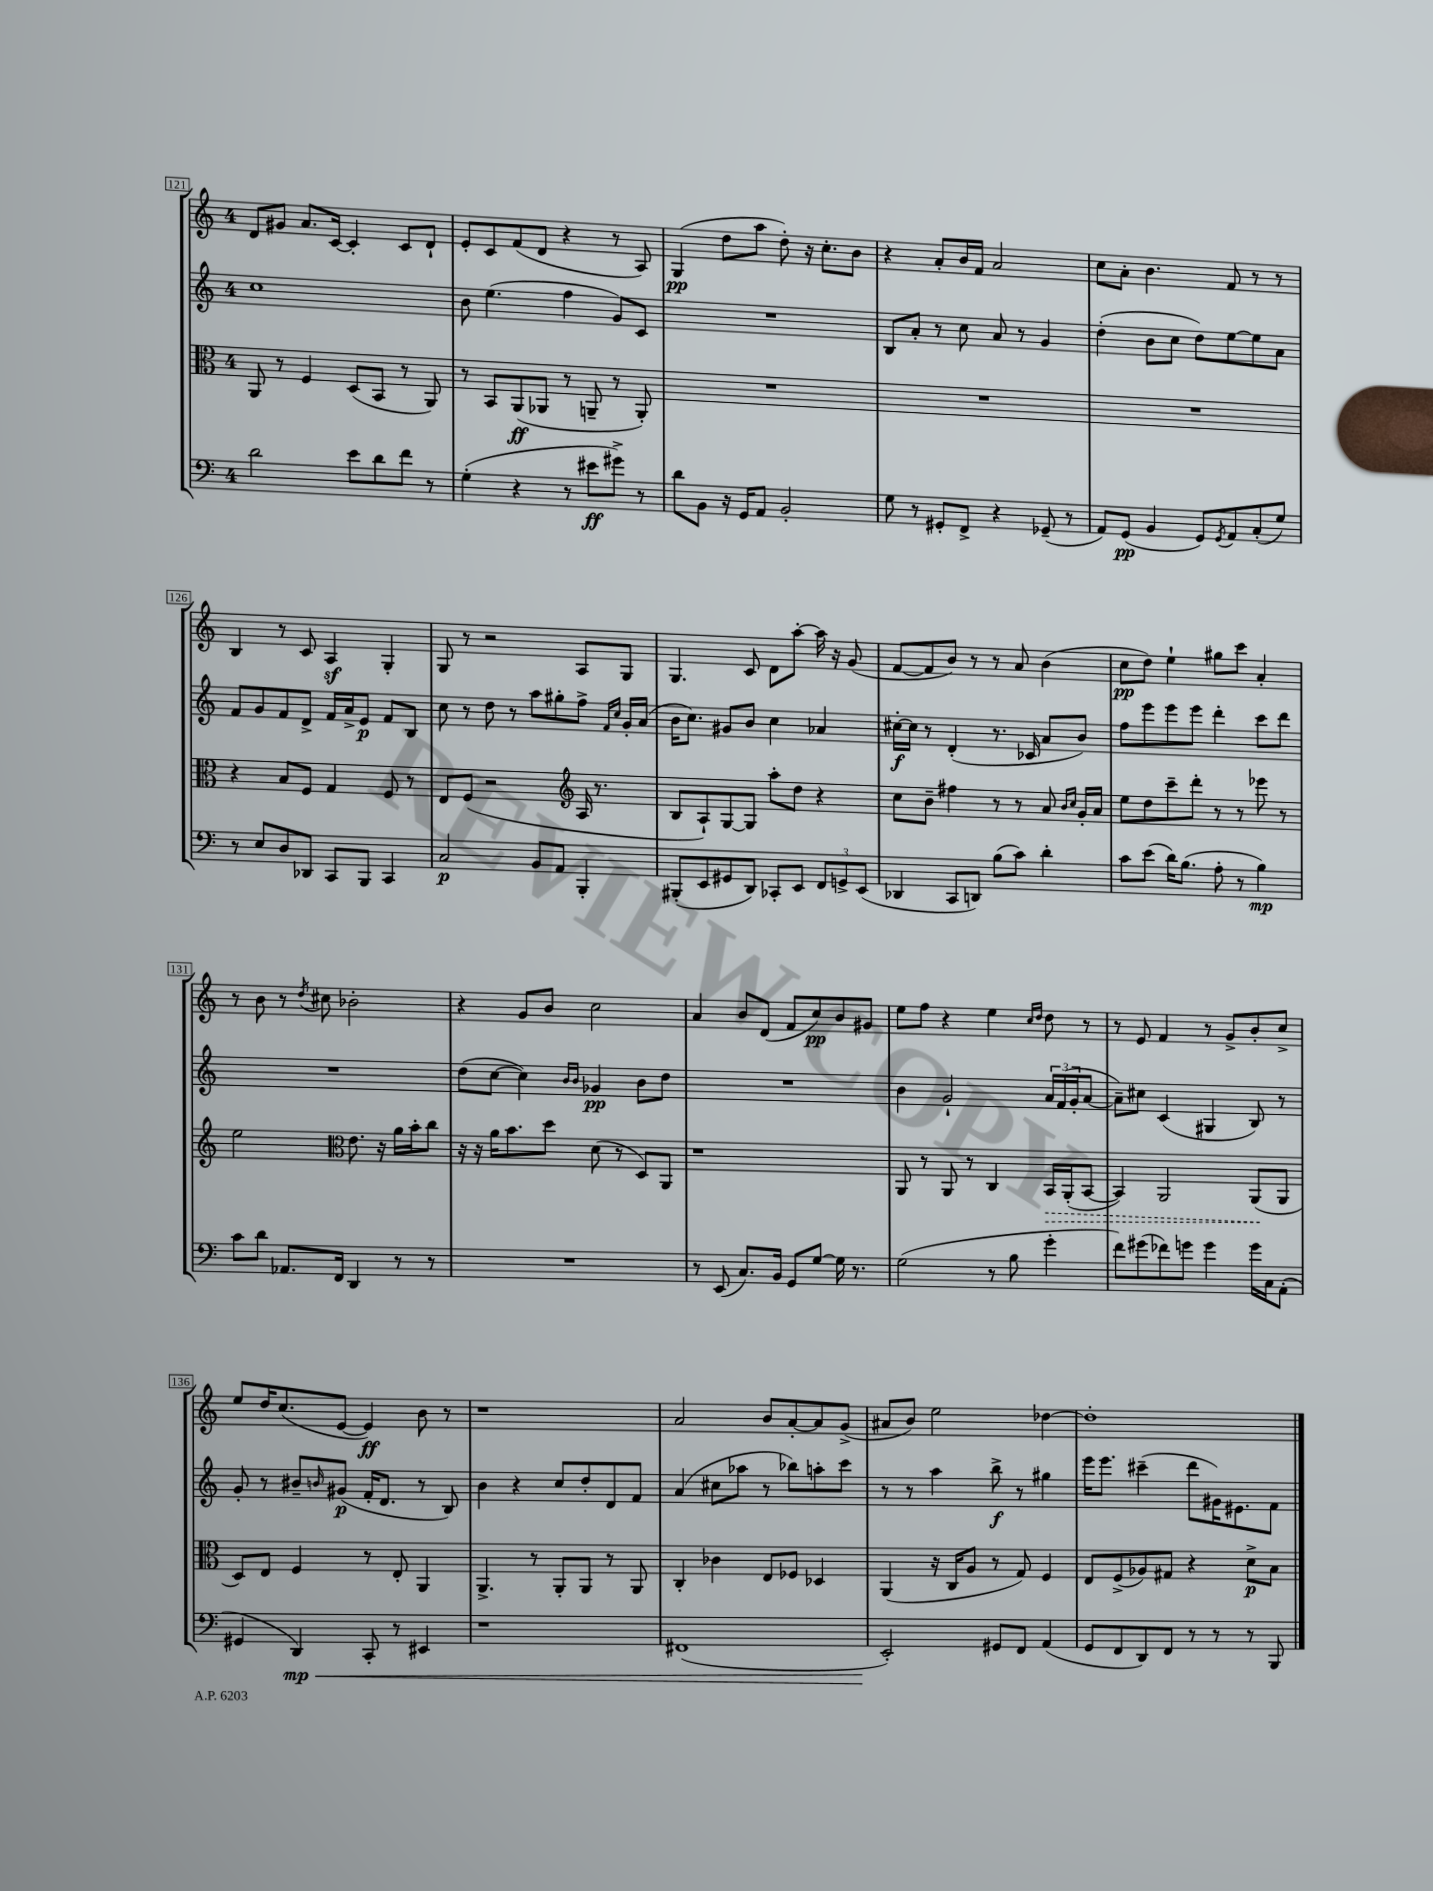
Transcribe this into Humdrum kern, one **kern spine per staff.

**kern	**dynam	**kern	**dynam	**kern	**dynam	**kern	**dynam
*part4	*part4	*part3	*part3	*part2	*part2	*part1	*part1
*staff4	*staff4	*staff3	*staff3	*staff2	*staff2	*staff1	*staff1
*clefF4	*	*clefC3	*	*clefG2	*	*clefG2	*
*k[]	*	*k[]	*	*k[]	*	*k[]	*
*M4/4	*	*M4/4	*	*M4/4	*	*M4/4	*
=121	=121	=121	=121	=121	=121	=121	=121
2d\	.	8AA/	.	1cc	.	8d/L	.
.	.	8r	.	.	.	8g#X/J	.
.	.	4F/	.	.	.	8.a/L	.
.	.	.	.	.	.	[16c/Jk	.
8e\L	.	(8D/L	.	.	.	4c'/]	.
8d\	.	8BB/J	.	.	.	.	.
8f\J	.	8r	.	.	.	8c/L	.
8r	.	8AA/)	.	.	.	8d`/J	.
=122	=122	=122	=122	=122	=122	=122	=122
(4G'\	.	8r	.	8b\	.	8e'/L	.
.	.	8BB/L	.	(4.ee\	.	8c/	.
4r	.	(8AA/	ff	.	.	(8f/	.
.	.	8AA-X/J	.	.	.	8d/J	.
8r	.	8r	.	4ff\	.	4r	.
8e#X\L	ff	8AAn~/	.	.	.	.	.
8g#X^\J)	.	8r	.	8g/L)	.	8r	.
8r	.	8AA'/)	.	8c/J	.	8A/)	.
=123	=123	=123	=123	=123	=123	=123	=123
8d\L	.	1r	.	1r	.	(4G/	pp
8BB\J	.	.	.	.	.	.	.
16r	.	.	.	.	.	8dd\L	.
16GG/KL	.	.	.	.	.	.	.
8AA/J	.	.	.	.	.	8aa\J	.
2BB'/	.	.	.	.	.	8dd'\)	.
.	.	.	.	.	.	16r	.
.	.	.	.	.	.	8.cc'\L	.
.	.	.	.	.	.	8b\J	.
=124	=124	=124	=124	=124	=124	=124	=124
8G\	.	1r	.	8B/L	.	4r	.
8r	.	.	.	8a'/J	.	.	.
8GG#X'/L	.	.	.	8r	.	8a'/L	.
8FF^/J	.	.	.	8cc\	.	16b/L	.
.	.	.	.	.	.	16f/JJ	.
4r	.	.	.	8a/	.	2a/	.
.	.	.	.	8r	.	.	.
(8GG-X~/	.	.	.	4g/	.	.	.
8r	.	.	.	.	.	.	.
=125	=125	=125	=125	=125	=125	=125	=125
8AA/L)	.	1r	.	(4dd'\	.	8cc\L	.
(8GG/J	pp	.	.	.	.	8a'\J	.
4BB/	.	.	.	8b\L	.	4.b\	.
.	.	.	.	8cc\J	.	.	.
8GG/L)	.	.	.	8dd\L)	.	.	.
8qGG/	.	.	.	.	.	.	.
8AA/	.	.	.	[8ee\	.	8f/	.
(8C'/	.	.	.	8ee\]	.	8r	.
8G/J)	.	.	.	8a\J	.	8r	.
!!LO:LB:g=z
=126	=126	=126	=126	=126	=126	=126	=126
8r	.	4r	.	8f/L	.	4B/	.
8E/L	.	.	.	8g/	.	.	.
8D/	.	8B/L	.	8f/	.	8r	.
8DD-X/J	.	8F/J	.	8d^/J	.	8c/	.
8CC/L	.	4G/	.	16f/LL	.	4Az/	.
.	.	.	.	16a^/J	.	.	.
8BBB/J	.	.	.	8e/J	p	.	.
4CC/	.	8F/	.	8f/L	.	4G'/	.
.	.	8r	.	8B/J	.	.	.
=127	=127	=127	=127	=127	=127	=127	=127
2C/	p	8E/L	.	8cc\	.	8G/	.
.	.	(8F/J	.	8r	.	8r	.
.	.	2r	.	8dd\	.	2r	.
.	.	.	.	8r	.	.	.
8BB/L	.	.	.	8aa\L	.	.	.
8AA/J	.	.	.	8gg#X'\	.	.	.
*	*	*clefG2	*	*	*	*	*
4BBB'/	.	16A/	.	8ff^\J	.	8A/L	.
.	.	8.r	.	.	.	.	.
.	.	.	.	16qqf/LL	.	.	.
.	.	.	.	16qqcc/JJ	.	.	.
.	.	.	.	16g'/LL	.	8G/J	.
.	.	.	.	(16a/JJ	.	.	.
=128	=128	=128	=128	=128	=128	=128	=128
(8BBB#X'/L	.	8B/L	.	16b\KL	.	4.G/	.
.	.	.	.	8.cc\J)	.	.	.
8EE/	.	8A`/)	.	.	.	.	.
8GG#X/	.	[8G/	.	8g#X/L	.	.	.
8DD/J)	.	8G/J]	.	8b/J	.	8c/	.
8CC-X'/L	.	8aa'\L	.	4cc\	.	8d\L	.
8EE/J	.	8dd\J	.	.	.	[8aa'\J	.
12FF/L	.	4r	.	4a-X/	.	16aa\]	.
.	.	.	.	.	.	16r	.
12GGn^/	.	.	.	.	.	.	.
.	.	.	.	.	.	(8g/	.
(12EE/J	.	.	.	.	.	.	.
=129	=129	=129	=129	=129	=129	=129	=129
4DD-X/	.	8cc\L	.	[16cc#X'\LL	f	[8f/L	.
.	.	.	.	16cc#\JJ]	.	.	.
.	.	8b~\J	.	8r	.	8f/]	.
8CC/L	.	4ff#X\	.	(4d'/	.	8b/J)	.
8DDn/J)	.	.	.	.	.	8r	.
(8B\L	.	8r	.	8.r	.	8r	.
8c\J)	.	8r	.	.	.	8a/	.
.	.	.	.	16c-X/	.	.	.
4d'\	.	8a/	.	8a/L	.	(4b\	.
.	.	16qqb/LL	.	.	.	.	.
.	.	16qqcc/JJ	.	.	.	.	.
.	.	16g'/LL	.	8b/J)	.	.	.
.	.	16a/JJ	.	.	.	.	.
=130	=130	=130	=130	=130	=130	=130	=130
8c\L	.	8ee\L	.	8ff\L	.	8cc\L	pp
(8e\J	.	8dd\	.	8eee\	.	8dd\J)	.
16d\KL)	.	8ccc~\	.	8eee\	.	4ee`\	.
(8.B\J	.	.	.	.	.	.	.
.	.	8ddd'\J	.	8eee\J	.	.	.
8A'\	.	8r	.	4ddd'\	.	8gg#X\L	.
8r	.	8r	.	.	.	8ccc\J	.
4B\)	mp	8eee-X\	.	8ccc\L	.	4a'/	.
.	.	8r	.	8ddd\J	.	.	.
!!LO:LB:g=z
=131	=131	=131	=131	=131	=131	=131	=131
8c\L	.	2ee\	.	1r	.	8r	.
8d\J	.	.	.	.	.	8b\	.
8.AA-X/L	.	.	.	.	.	8r	.
.	.	.	.	.	.	8qdd/	.
.	.	.	.	.	.	8cc#X\	.
16FF/Jk	.	.	.	.	.	.	.
*	*	*clefC3	*	*	*	*	*
4DD/	.	8.e\	.	.	.	2b-X'\	.
.	.	16r	.	.	.	.	.
8r	.	16a\LL	.	.	.	.	.
.	.	16b'\J	.	.	.	.	.
8r	.	8cc\J	.	.	.	.	.
=132	=132	=132	=132	=132	=132	=132	=132
1r	.	16r	.	(8dd\L	.	4r	.
.	.	16r	.	.	.	.	.
.	.	16a\KL	.	[8cc\J	.	.	.
.	.	8.b\	.	.	.	.	.
.	.	.	.	4cc\])	.	8g/L	.
.	.	8dd\J	.	.	.	8b/J	.
.	.	.	.	16qqb/LL	.	.	.
.	.	.	.	16qqb/JJ	.	.	.
.	.	(8d\	.	4g-X/	pp	2cc\	.
.	.	8r	.	.	.	.	.
.	.	8D/L)	.	8b\L	.	.	.
.	.	8AA/J	.	8dd\J	.	.	.
=133	=133	=133	=133	=133	=133	=133	=133
8r	.	1r	.	1r	.	4a/	.
(8EE/	.	.	.	.	.	.	.
8.C/L)	.	.	.	.	.	8b/L	.
.	.	.	.	.	.	(8d/J	.
16BB/Jk	.	.	.	.	.	.	.
8GG/L	.	.	.	.	.	8f/L	.
[8G/J	.	.	.	.	.	8cc/)	pp
16G\]	.	.	.	.	.	8b/	.
8.r	.	.	.	.	.	.	.
.	.	.	.	.	.	8g#X/J	.
=134	=134	=134	=134	=134	=134	=134	=134
(2G\	.	8AA/	.	4b\	.	8ee\L	.
.	.	8r	.	.	.	8ff\J	.
.	.	8AA/	.	2g`/	.	4r	.
.	.	8r	.	.	.	.	.
8r	.	4C/	.	.	.	4ee\	.
8B\	.	.	.	.	.	.	.
.	.	.	.	.	.	16qqcc/LL	.
.	.	.	.	.	.	16qqdd/JJ	.
!	!	!	!LO:HP:b	!	!	!	!
4g'\	.	16BB/LL	>	24a/LL	.	8dd\	.
.	.	.	.	(24f/	.	.	.
.	.	(16AA'/J	.	.	.	.	.
.	.	.	.	24g'/J	.	.	.
.	.	[8BB/J	.	[8a/J	.	8r	.
=135	=135	=135	=135	=135	=135	=135	=135
8f\L)	.	4BB/])	.	8a~\L])	.	8r	.
(8g#X\	.	.	.	8cc#X\J	.	8e/	.
8f-X\)	.	2AA/	.	(4c/	.	4f/	.
8gn\J	.	.	.	.	.	.	.
4g\	.	.	.	4G#X/	.	8r	.
.	.	.	.	.	.	8g^/L	.
16g\LL	.	(8AA/L	.	8B/)	.	8b'/	.
16C\J	.	.	.	.	.	.	.
(8AA'\J	.	8AA/J	]	8r	.	8cc^/J	.
!!LO:LB:g=z
=136	=136	=136	=136	=136	=136	=136	=136
4GG#X/	.	8D/L)	.	8g'/	.	8ee/L	.
.	.	8E/J	.	8r	.	16dd/K	.
.	.	.	.	.	.	(8.cc/	.
!	!LO:HP:b	!	!	!	!	!	!
4DD/)	< mp	4F/	.	8b#X~/L	.	.	.
.	.	.	.	16qqbn/	.	.	.
.	.	.	.	(8g#X/J	p	[8e/J	.
8CC'/	.	8r	.	16f'/KL	.	4e/])	ff
.	.	.	.	8.d/J	.	.	.
8r	.	8E'/	.	.	.	.	.
4EE#X/	.	4AA/	.	8r	.	8b\	.
.	.	.	.	8B/)	.	8r	.
=137	=137	=137	=137	=137	=137	=137	=137
1r	.	4.AA^/	.	4b\	.	1r	.
.	.	.	.	4r	.	.	.
.	.	8r	.	.	.	.	.
.	.	8AA'/L	.	8cc/L	.	.	.
.	.	8AA/J	.	8dd'/	.	.	.
.	.	8r	.	8d/	.	.	.
.	.	8AA/	.	8f/J	.	.	.
=138	=138	=138	=138	=138	=138	=138	=138
(1FF#X	.	4C'/	.	(4a/	.	2a/	.
.	.	4c-X\	.	8cc#X\L	.	.	.
.	.	.	.	8aa-X\J	.	.	.
.	.	8E/L	.	8r	.	8b/L	.
.	.	8F-X/J	.	8bb-X\L)	.	[8a'/	.
.	.	4D-X/	.	8aan'\	.	8a/]	.
.	.	.	.	8ccc\J	.	(8g^/J	.
=139	=139	=139	=139	=139	=139	=139	=139
2EE'/)	.	(4AA/	.	8r	.	8a#X/L	.
.	.	.	.	8r	.	8b/J)	.
.	.	16r	.	4aa\	.	2ee\	.
.	.	16C/KL	.	.	.	.	.
.	.	8A/J	.	.	.	.	.
8GG#X/L	[	8r	.	8bb^\	f	.	.
8FF/J	.	8G/)	.	8r	.	.	.
(4AA/	.	4F/	.	4gg#X\	.	[4dd-X\	.
=140	=140	=140	=140	=140	=140	=140	=140
8GG/L	.	8E/L	.	16eee\KL	.	1dd-']	.
.	.	.	.	8.eee\J	.	.	.
8FF/	.	(8F^/	.	.	.	.	.
8DD/)	.	8A-X/)	.	(4ccc#X~\	.	.	.
8FF/J	.	8G#X/J	.	.	.	.	.
8r	.	4r	.	8ddd\L	.	.	.
8r	.	.	.	16g#X\K)	.	.	.
.	.	.	.	8.e#X\	.	.	.
8r	.	8d^\L	p	.	.	.	.
8BBB/	.	8B\J	.	8f\J	.	.	.
==	==	==	==	==	==	==	==
*-	*-	*-	*-	*-	*-	*-	*-
